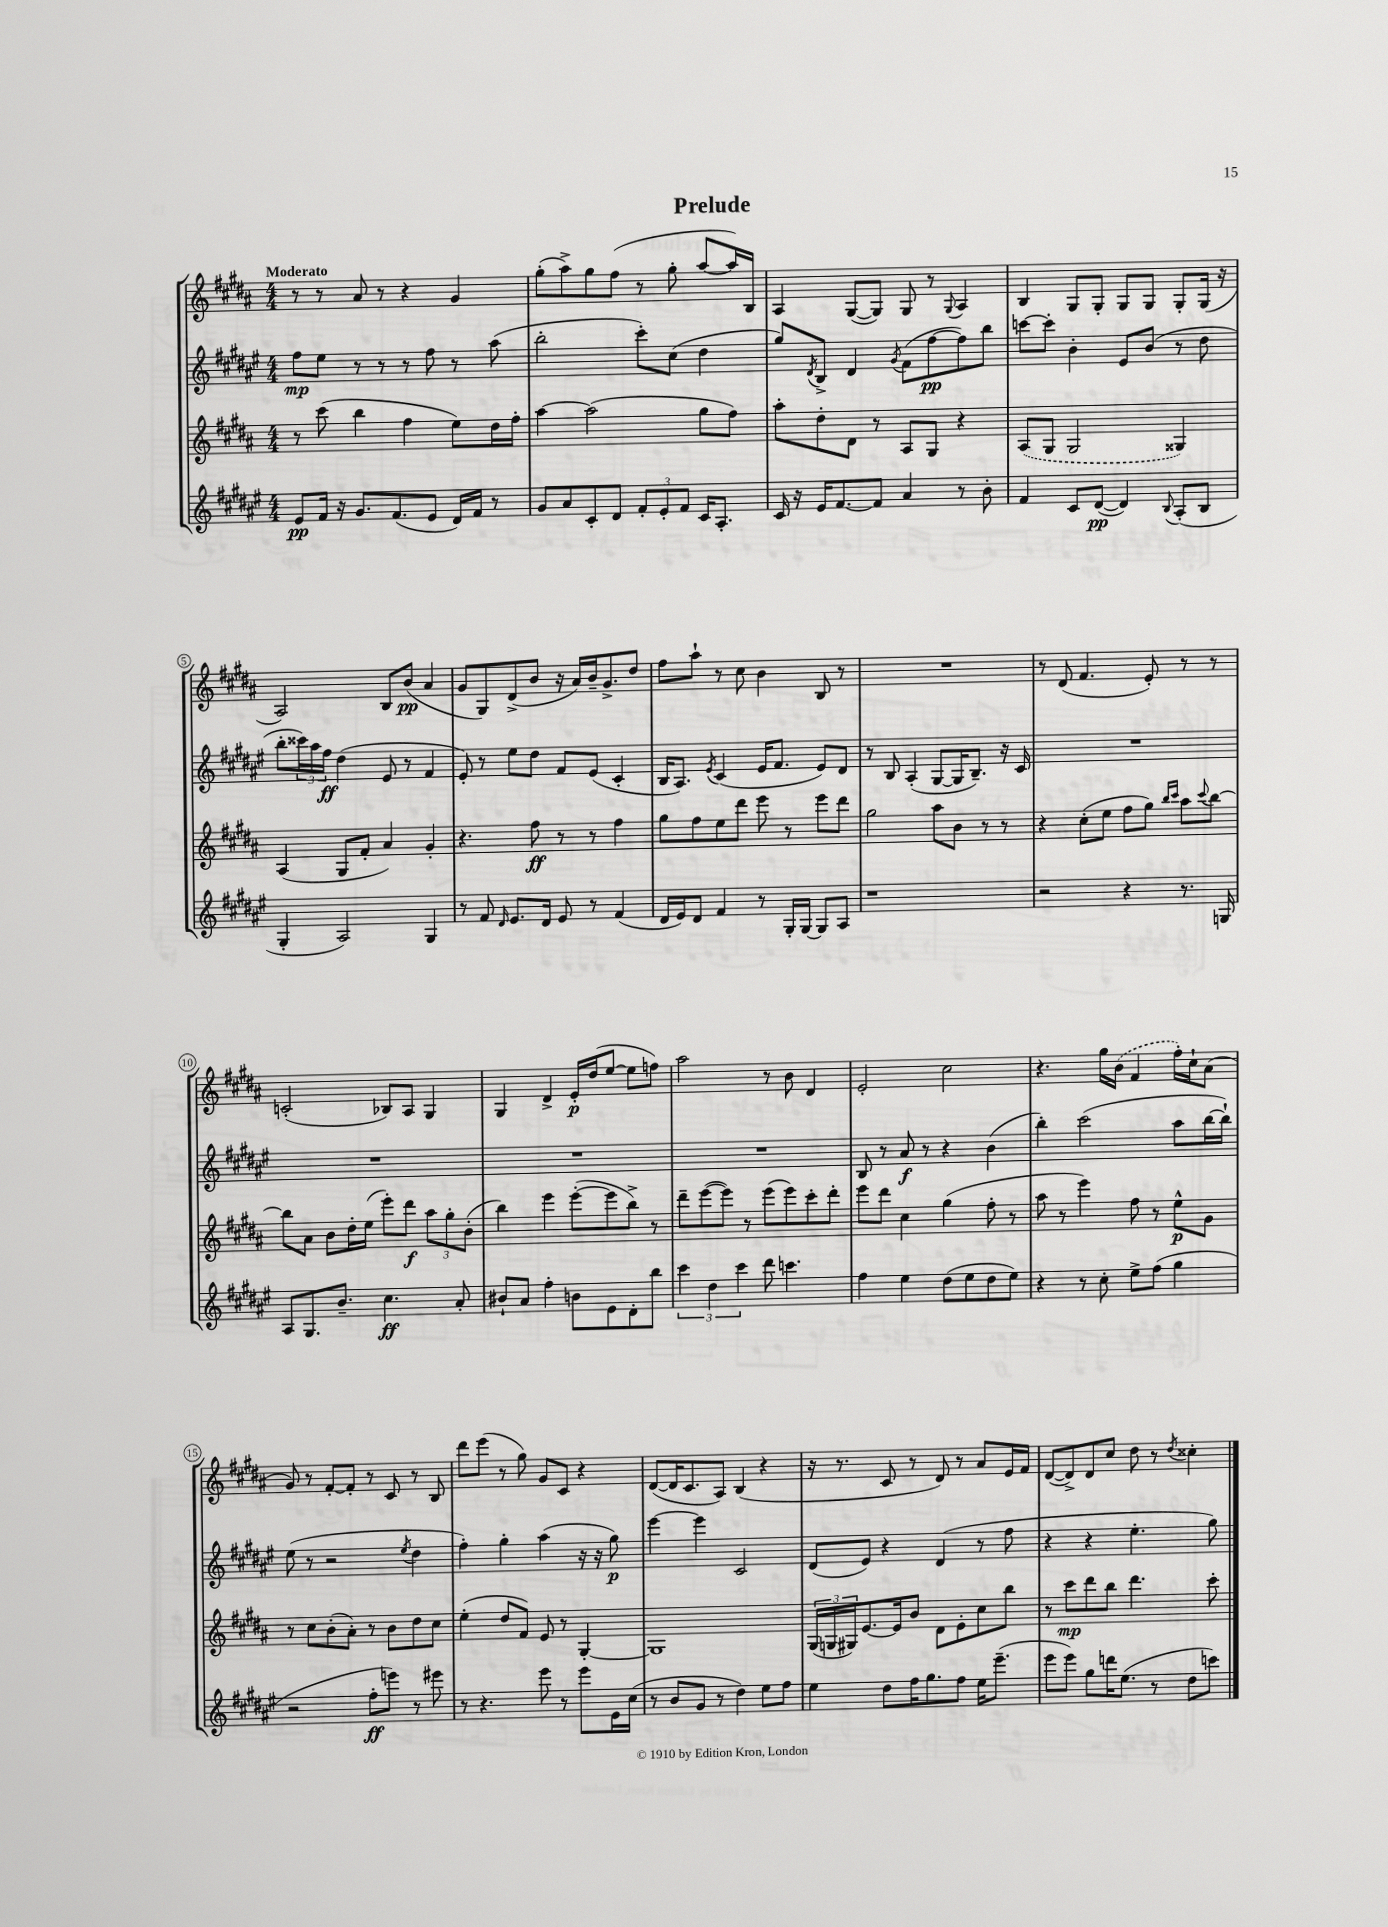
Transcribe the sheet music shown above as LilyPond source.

\header { title = "Prelude" }
<<
\new StaffGroup <<
\new Staff = "s0" {
    \clef treble \key b \major \numericTimeSignature \time 4/4 \tempo "Moderato"
    r8 r8 ais'8 r8 r4 gis'4 |
    gis''8-.( ais''8->) gis''8 fis''8( r8 gis''8-. ais''8~ ais''16) b16 |
    ais4 gis8~( gis8) gis8 r8 \appoggiatura { gis8 } ais4 |
    b4 gis8 gis8-. gis8 gis8 gis8-. gis16( r16 |
    ais2) b8 b'8\pp( ais'4 |
    gis'8 gis8) dis'8->( b'8 r16 ais'16) b'16-- gis'8.-> dis''8 |
    fis''8 ais''8-! r8 cis''8 b'4 b8 r8 |
    R1 |
    r8 dis'8( fis'4. e'8-.) r8 r8 |
    c'2-.( bes8) ais8 gis4 |
    gis4 dis'4-> e'16-.\p dis''16( e''8~ e''8 f''8) |
    ais''2 r8 b'8 dis'4 |
    e'2-. cis''2 |
    r4. gis''16 \once \slurDashed b'16( fis'4 fis''16-.) cis''16-! ais'8( |
    gis'8) r8 fis'8~-. fis'8-. r8 cis'8 r8 b8 |
    dis'''8 e'''8( r8 gis''8) gis'8 cis'8 r4 |
    dis'8~( dis'16 cis'8. ais8) b4( r4 |
    r16 r8. cis'8 r8 dis'8) r8 ais'8 e'16 fis'16 |
    dis'8~( dis'8->) dis'8 cis''8 dis''8 r8 \acciaccatura { dis''8 } cisis''4-. \bar "|." |
}
\new Staff = "s1" {
    \clef treble \key fis \major \numericTimeSignature \time 4/4
    fis''8\mp eis''8 r8 r8 r8 fis''8 r8 ais''8( |
    b''2-. cis'''8-.) cis''8( dis''4 |
    gis''8) \acciaccatura { dis'8 } b8-> dis'4 \acciaccatura { gis'8 } fis'8( fis''8~\pp fis''8) b''8 |
    c'''8~ c'''8-. b'4-. eis'8 b'8( r8 dis''8 |
    b''8-. \tuplet 3/2 { cisis'''16) ais''16 fis''16\ff } dis''4( eis'8 r8 fis'4 |
    eis'8-.) r8 eis''8 dis''8 fis'8 eis'8( cis'4-. |
    b16 ais8.) \acciaccatura { eis'8 } cis'4( eis'16 fis'8. eis'8) dis'8 |
    r8 b8 ais4-.( gis8~ gis16 b8.--) r16 cis'16 |
    R1 |
    R1 |
    R1 |
    R1 |
    b8 r8 ais'8\f r8 r4 b'4( |
    b''4-.) cis'''2( ais''8 b''16~ b''16-!) |
    eis''8( r8 r2 \acciaccatura { eis''8 } dis''4 |
    fis''4-.) gis''4-. ais''4( r16 r16 gis''8\p) |
    eis'''4~ eis'''4 cis'2 |
    dis'8( eis'8) r4 dis'4( r8 fis''8 |
    r4 r4 eis''4.-. gis''8) \bar "|." |
}
\new Staff = "s2" {
    \clef treble \key b \major \numericTimeSignature \time 4/4
    r8 cis'''8( b''4 fis''4 e''8) dis''16 fis''16-. |
    ais''4~ ais''2( gis''8 fis''8) |
    ais''8-. dis''8-. dis'8 r8 ais8 gis8 r4 |
    \once \slurDashed ais8( gis8 gis2 gisis4) |
    ais4( gis8 fis'8-. ais'4) gis'4-. |
    r4. fis''8\ff r8 r8 fis''4 |
    gis''8 fis''8 e''8 dis'''8 e'''8 r8 e'''8 dis'''8 |
    gis''2 ais''8 b'8 r8 r8 |
    r4 cis''8-.( e''8 fis''8 gis''8) \grace { b''16 cis'''16 } ais''8 \appoggiatura { cis'''8 } b''8~ |
    b''8 ais'8 b'8 dis''16-. e''16( e'''8-.) dis'''8\f \tuplet 3/2 { ais''8 gis''8-. b'8-.( } |
    b''4) e'''4 e'''8~-.( e'''8 b''8->) r8 |
    dis'''8-- e'''8~( e'''8) r8 e'''8( e'''8) cis'''8-. dis'''8-. |
    e'''8 dis'''8 cis''4 gis''4( fis''8-. r8 |
    ais''8 r8 e'''4) fis''8 r8 e''8-^\p gis'8 |
    r8 cis''8 b'8-.( ais'8-.) r8 b'8 dis''8 cis''8 |
    e''4-.( dis''8 fis'8) e'8 r8 gis4~-. |
    gis1 |
    \tuplet 3/2 { gis16( g16 gis16) } e'8.~ e'16 b'8 dis'8 e'8-. cis''8 b''8 |
    r8 cis'''8\mp dis'''8 b''8 dis'''4. cis'''8-. \bar "|." |
}
\new Staff = "s3" {
    \clef treble \key fis \major \numericTimeSignature \time 4/4
    eis'8\pp fis'16 r16 gis'8. fis'8.( eis'8 dis'16) fis'16 r8 |
    gis'8 ais'8 cis'8-. dis'8 \tuplet 3/2 { fis'8-. eis'8-. fis'8 } cis'16 ais8.-. |
    cis'16 r16 eis'16 fis'8.~ fis'8 ais'4 r8 b'8-. |
    fis'4 cis'8 dis'8~\pp( dis'4) \appoggiatura { b8 } ais8-.( b8 |
    gis4-. ais2) gis4 |
    r8 fis'8 \grace { dis'16 } eis'8. dis'16 eis'8 r8 fis'4( |
    dis'16 eis'16) dis'8 fis'4 r8 gis16-. gis16~ gis8 ais8 |
    r1 |
    r2 r4 r8. g16 |
    ais8 gis8. b'8.-- cis''4.\ff ais'8-. |
    bis'8-! ais'8 fis''4-. b'8 eis'8 dis'8-. b''8 |
    \tuplet 3/2 { cis'''4 dis''4 cis'''4 } dis'''8 c'''4. |
    fis''4 eis''4 dis''8( eis''8 dis''8 eis''8) |
    r4 r8 cis''8-. eis''8-> fis''8( gis''4 |
    r2 fis''8-.\ff e'''8) r8 eis'''8 |
    r8 r4. eis'''8 r8 eis'''8 eis'16 cis''16( |
    r8 b'8 gis'8 r8 dis''4) eis''8 fis''8 |
    eis''4 dis''8 fis''16 gis''8. fis''8 eis''16 eis'''8.--( |
    eis'''8 eis'''8) gis''8 d'''16 eis''8.( r8 dis''8 c'''8) \bar "|." |
}
>>
>>
\layout { \context { \Score \override BarNumber.stencil = #(make-stencil-circler 0.1 0.3 ly:text-interface::print) } }
